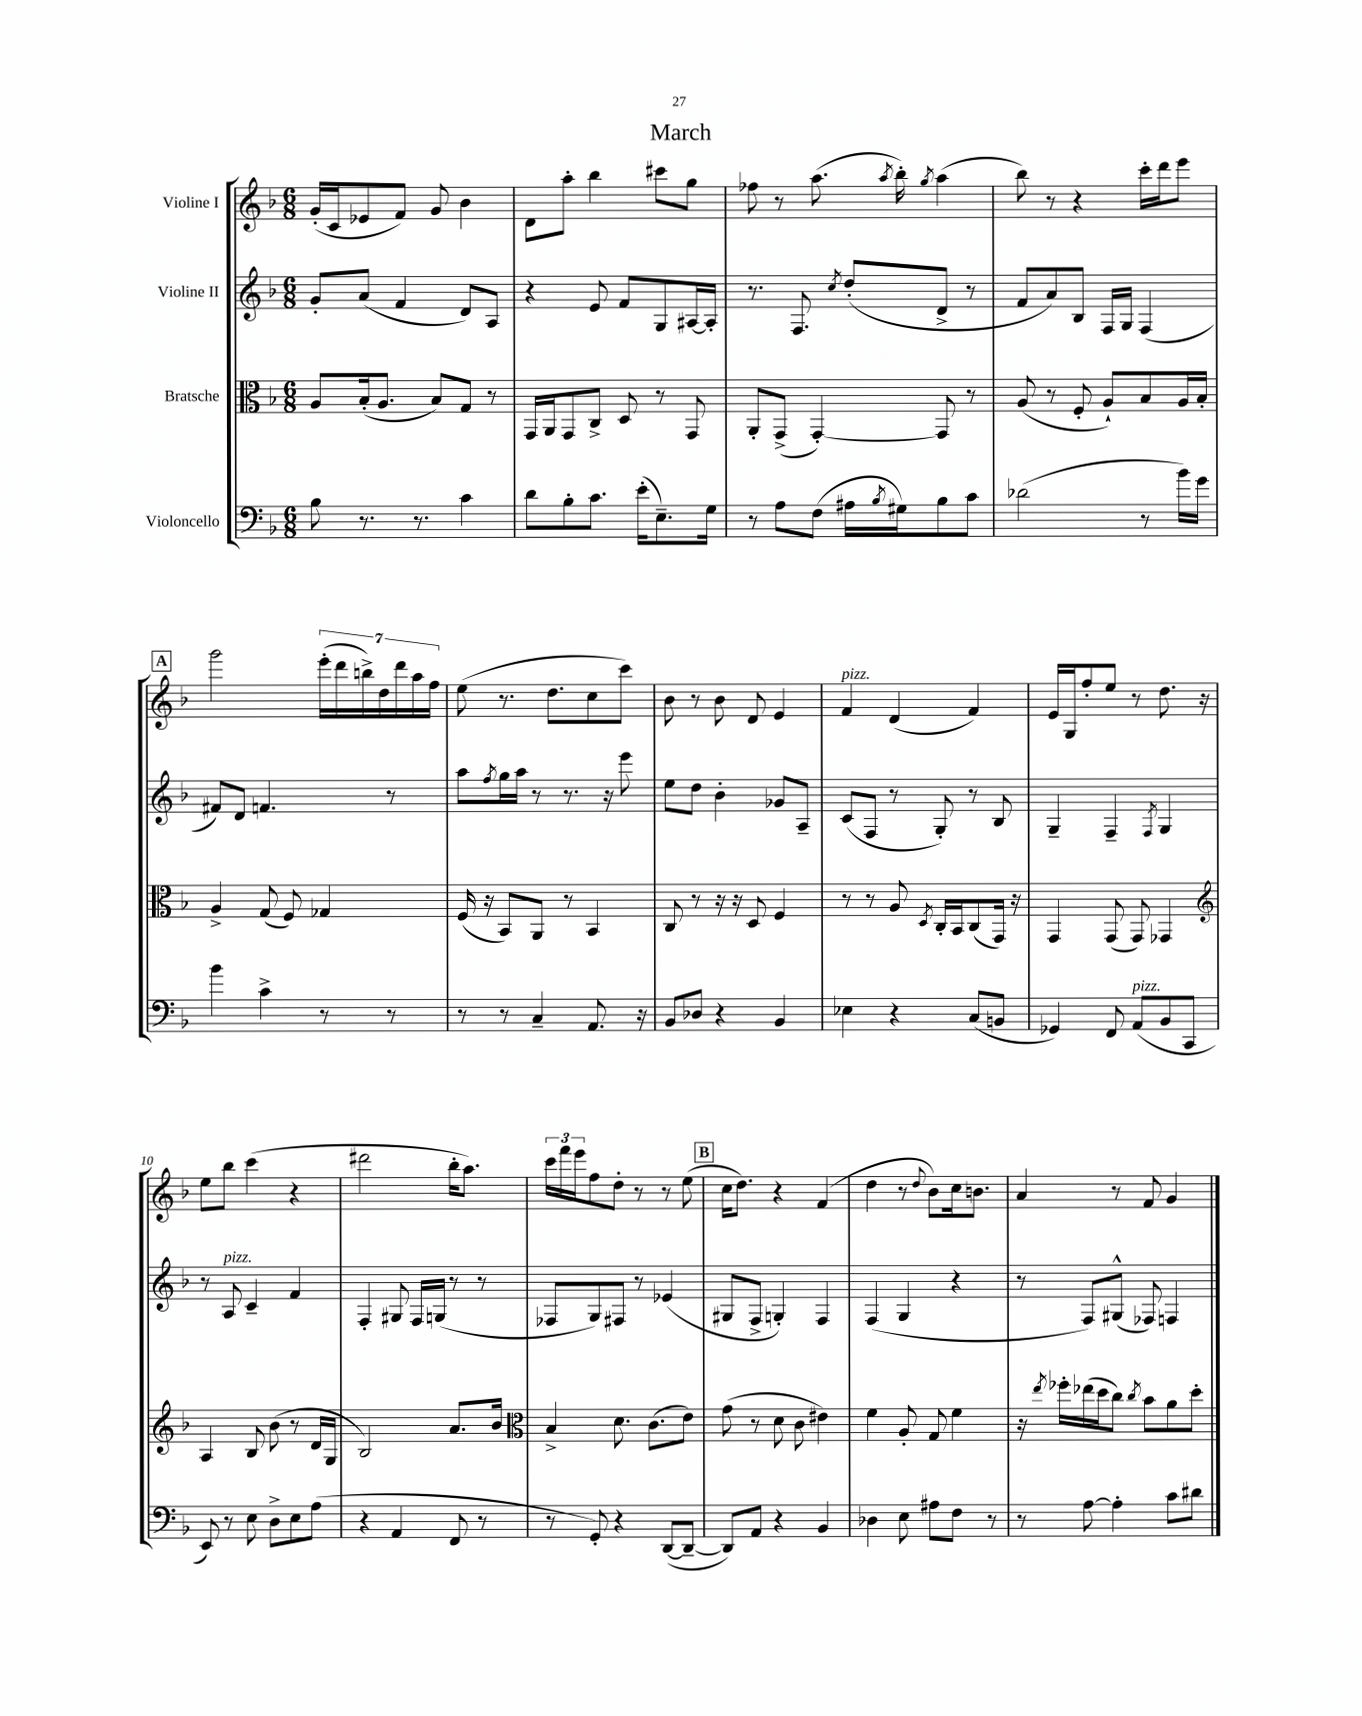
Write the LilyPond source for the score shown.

\header { title = "March" }
<<
\new StaffGroup <<
\new Staff = "s0" \with { instrumentName = "Violine I" } {
    \clef treble \key f \major \numericTimeSignature \time 6/8
    g'16-.( c'16 ees'8 f'8) g'8 bes'4 |
    d'8 a''8-. bes''4 cis'''8 g''8 |
    fes''8 r8 a''8.( \acciaccatura { a''8 } bes''16-.) \acciaccatura { g''8 } a''4( |
    bes''8) r8 r4 c'''16-. d'''16 e'''8 |
    \mark \markup { \box "A" } g'''2 \tuplet 7/4 { e'''16-.( d'''16 b''16->) d''16 d'''16 a''16 f''16 } |
    e''8( r8. d''8. c''8 c'''8) |
    bes'8 r8 bes'8 d'8 e'4 |
    f'4^\markup { \italic "pizz." } d'4( f'4) |
    e'16 g16 f''8-. e''8 r8 d''8. r16 |
    e''8 bes''8 c'''4( r4 |
    dis'''2 bes''16-. a''8.) |
    \tuplet 3/2 { c'''16 f'''16 e'''16 } f''8 d''8-. r8 r8 e''8( |
    \mark \markup { \box "B" } c''16 d''8.) r4 f'4( |
    d''4 r8 \appoggiatura { d''8 } bes'8) c''16 b'8. |
    a'4 r8 f'8 g'4 \bar "|." |
}
\new Staff = "s1" \with { instrumentName = "Violine II" } {
    \clef treble \key f \major \numericTimeSignature \time 6/8
    g'8-. a'8( f'4 d'8) a8 |
    r4 e'8 f'8 g8 ais16~ ais16-. |
    r8. f8. \acciaccatura { c''8 } d''8-.( d'8-> r8 |
    f'8 a'8) bes8 f16 g16 f4( |
    \mark \markup { \box "A" } fis'8) d'8 f'4. r8 |
    a''8 \acciaccatura { f''8 } g''16 a''16 r8 r8. r16 e'''8 |
    e''8 d''8 bes'4-. ges'8 a8-- |
    c'8( f8 r8 g8-.) r8 bes8 |
    g4-- f4-- \acciaccatura { f8 } g4 |
    r8 a8^\markup { \italic "pizz." } c'4-- f'4 |
    f4-. gis8 f16 g16( r8 r8 |
    fes8 g8) fis8 r8 ees'4( |
    \mark \markup { \box "B" } gis8 f8-> g4-.) f4 |
    f4( g4 r4 |
    r8 f8) gis8-^( fes8) f4 \bar "|." |
}
\new Staff = "s2" \with { instrumentName = "Bratsche" } {
    \clef alto \key f \major \numericTimeSignature \time 6/8
    a8 bes16-.( a8. bes8) g8 r8 |
    g,16 a,16 g,8 c8-> d8 r8 g,8 |
    a,8-. g,8->( g,4~-.) g,8 r8 |
    a8( r8 f8-. a8-!) bes8 a16 bes16-. |
    \mark \markup { \box "A" } a4-> g8( f8) ges4 |
    f16( r16 bes,8) a,8 r8 bes,4 |
    c8 r8 r16 r16 d8 f4 |
    r8 r8 a8 \acciaccatura { d8 } c16-. bes,16 c8( g,16) r16 |
    g,4 g,8( g,8) ges,4 |
    \clef treble a4 bes8 bes'8( r8 d'16 g16 |
    bes2) a'8. bes'16 |
    \clef alto bes4-> d'8. c'8.( e'8) |
    \mark \markup { \box "B" } g'8( r8 d'8 c'8 eis'4) |
    f'4 a8-. g8 f'4 |
    r16 \acciaccatura { e''8 } fes''16-. ees''16( d''16 c''8) \acciaccatura { c''8 } bes'8 a'8 d''8-. \bar "|." |
}
\new Staff = "s3" \with { instrumentName = "Violoncello" } {
    \clef bass \key f \major \numericTimeSignature \time 6/8
    bes8 r8. r8. c'4 |
    d'8 bes8-. c'8. e'16-.( e8.--) g16 |
    r8 a8 f8( ais16 \acciaccatura { bes8 } gis16) bes8 c'8 |
    des'2( r8 bes'16) g'16 |
    \mark \markup { \box "A" } bes'4 c'4-> r8 r8 |
    r8 r8 c4-- a,8. r16 |
    bes,8 des8 r4 bes,4 |
    ees4 r4 c8( b,8 |
    ges,4) f,8 a,8^\markup { \italic "pizz." }( bes,8 c,8 |
    e,8) r8 e8 d8-> e8 a8( |
    r4 a,4 f,8 r8 |
    r8 g,8-.) r4 d,8~( d,8~-- |
    \mark \markup { \box "B" } d,8) a,8 r4 bes,4 |
    des4 e8 ais8 f8 r8 |
    r8 a8~ a4-. c'8 dis'8 \bar "|." |
}
>>
>>
